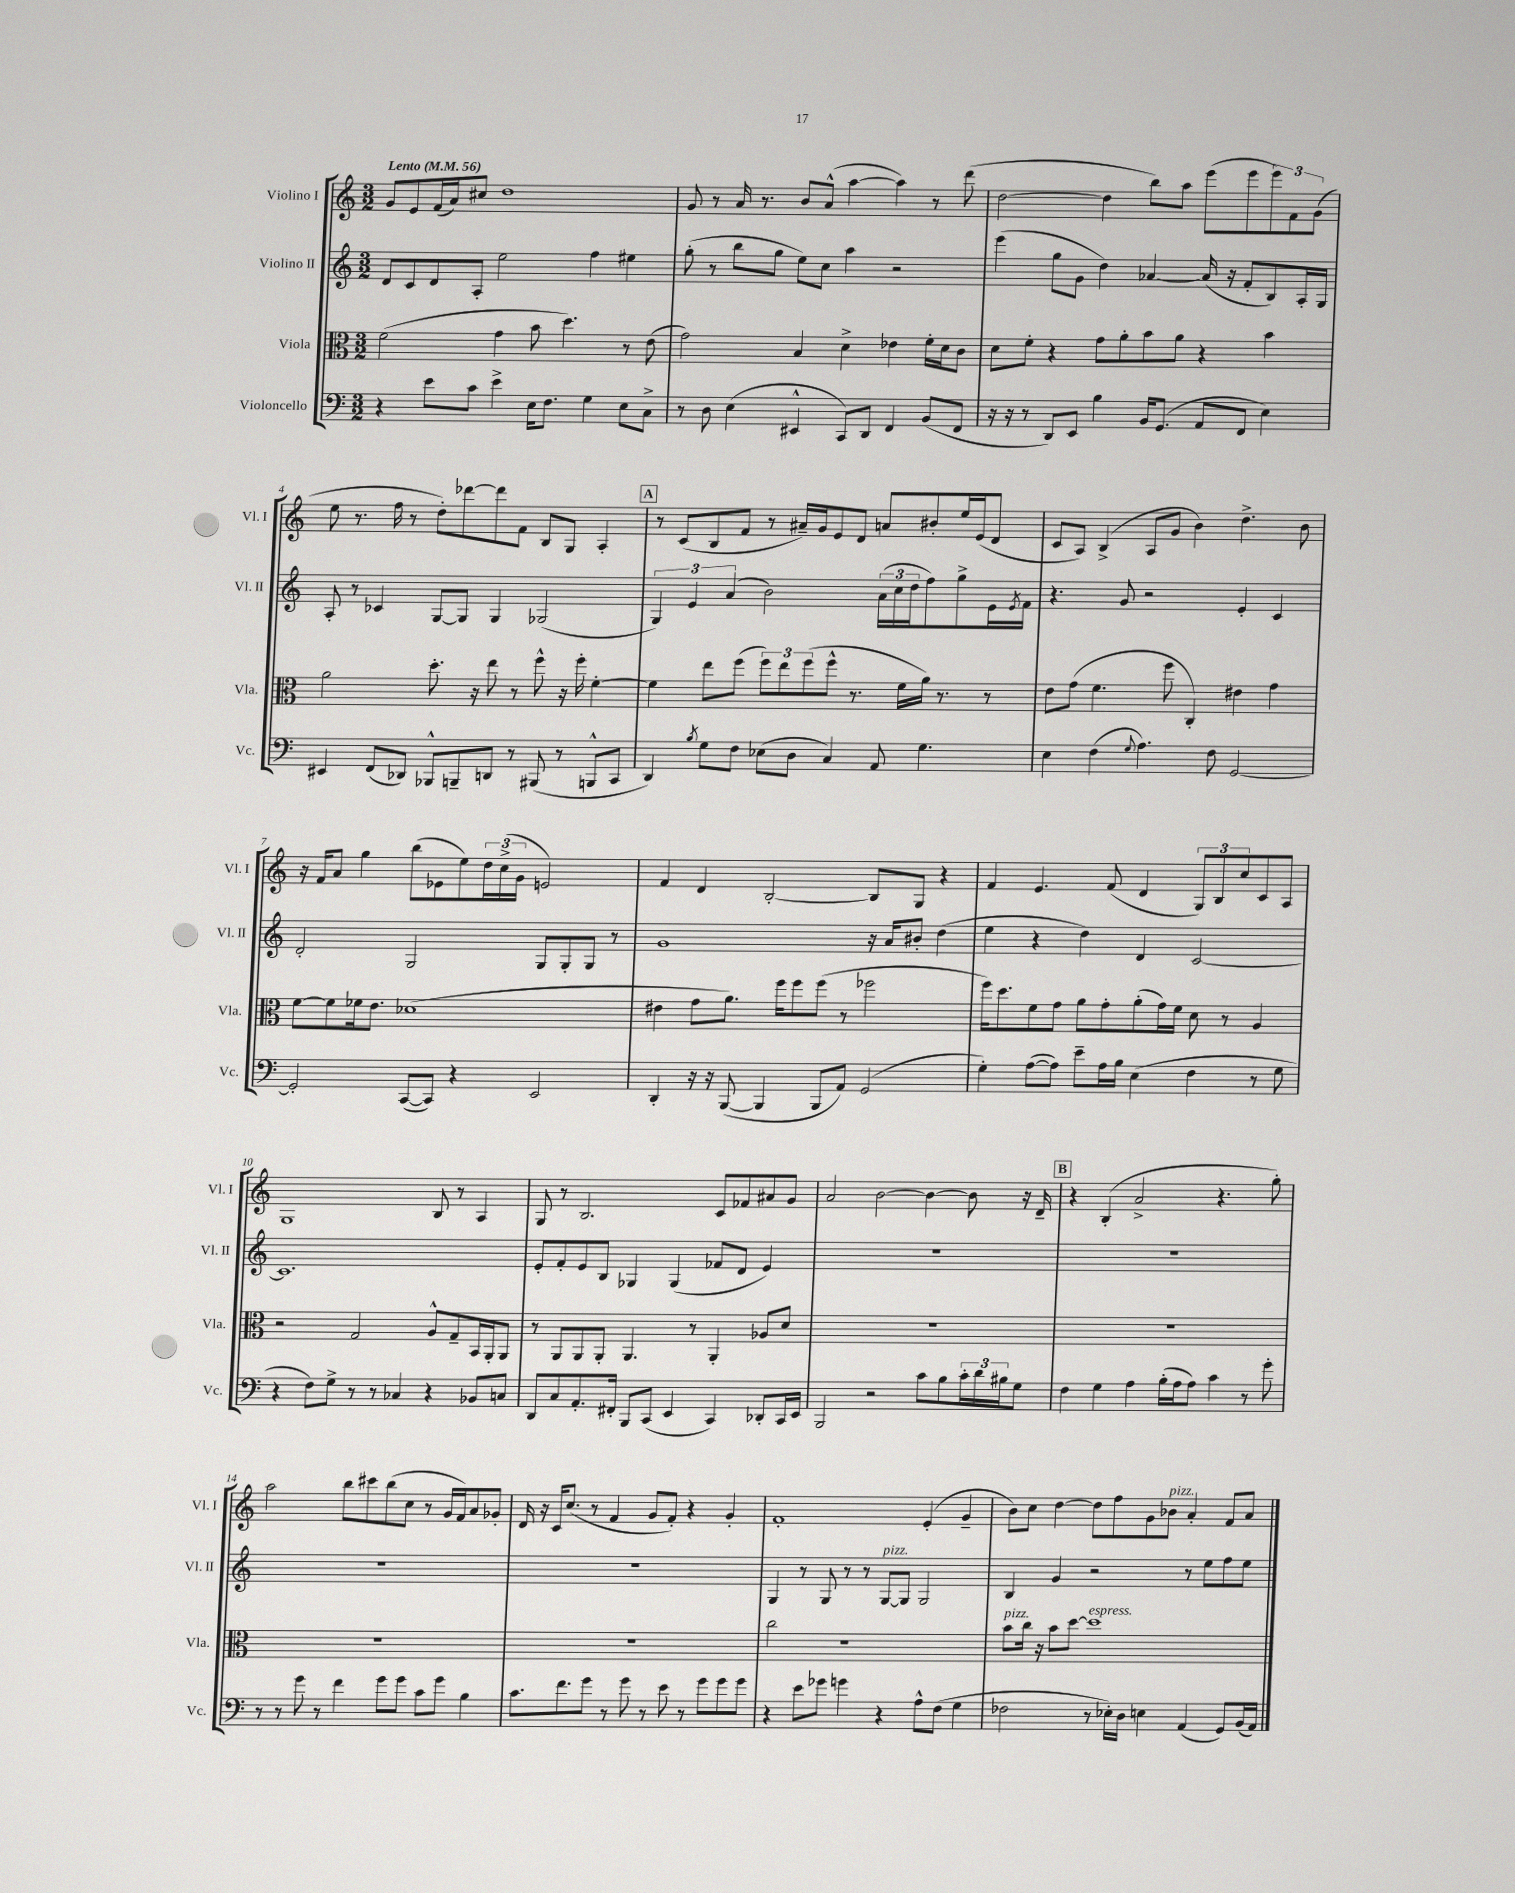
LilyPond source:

<<
\new StaffGroup <<
\new Staff = "s0" \with { instrumentName = "Violino I" shortInstrumentName = "Vl. I" } {
    \clef treble \key c \major \numericTimeSignature \time 3/2 \tempo "Lento" 4 = 56
    g'8 e'8 f'16( a'16) cis''8 d''1 |
    g'8 r8 a'16 r8. b'8 a'8-^( a''4~ a''4) r8 d'''8( |
    d''2~ d''4 b''8) a''8 e'''8( e'''8 \tuplet 3/2 { e'''8) f'8 g'8( } |
    e''8 r8. f''16 r8 d''8-.) des'''8~ des'''8 f'8 b8 g8 a4-. |
    \mark \markup { \box "A" } r8 c'8( b8 f'8 r8 ais'16--) g'16 e'8 d'8 a'8 bis'8-. e''16 e'16( d'8 |
    c'8 a8) b4->( a8 g'8 b'4) d''4.-> b'8 |
    r16 f'16 a'8 g''4 b''8( ees'8 e''8) \tuplet 3/2 { d''16 c''16->( g'16 } e'2) |
    f'4 d'4 b2~-. b8 g8 r4 |
    f'4 e'4. f'8( d'4 \tuplet 3/2 { g8) b8 c''8 } c'8 a8 |
    g1 b8 r8 a4 |
    g8 r8 b2. c'8 fes'8 ais'8 g'8 |
    a'2 b'2~ b'4~ b'8 r16 d'16-- |
    \mark \markup { \box "B" } r4 b4-.( a'2-> r4. g''8-.) |
    a''2 b''8 cis'''8 b''8( c''8 r8 g'16 f'16) a'8 ges'8-. |
    d'16 r16 c'16 c''8.( r8 f'4 g'8 f'8-.) r4 g'4-. |
    f'1-. e'4-.( g'4-- |
    b'8) c''8 d''4~ d''8 f''8 g'8 bes'8^\markup { \italic "pizz." } a'4-. f'8 a'8 \bar "|." |
}
\new Staff = "s1" \with { instrumentName = "Violino II" shortInstrumentName = "Vl. II" } {
    \clef treble \key c \major \numericTimeSignature \time 3/2
    d'8 c'8 d'8 a8-. e''2 f''4 eis''4 |
    g''8-.( r8 b''8 g''8 e''8) c''8 a''4 r2 |
    e'''4( g''8 g'8 d''4) aes'4~ aes'16( r16 f'8-. b8) a16-. g16 |
    a8-. r8 ces'4 g8~ g8 g4 ges2( |
    \mark \markup { \box "A" } \tuplet 3/2 { g4) e'4 a'4( } b'2) \tuplet 3/2 { a'16( c''16 d''16 } f''8) g''8-> e'16 \acciaccatura { e'8 } f'16 |
    r4. g'8 r2 e'4-. c'4 |
    d'2-. g2 g8 g8-. g8 r8 |
    g'1 r16 a'16 bis'8-. d''4( |
    e''4 r4 d''4) d'4 c'2~ |
    c'1. |
    e'8-. f'8-. e'8 b8 ges4 ges4( fes'8 d'8 e'4) |
    R1. |
    \mark \markup { \box "B" } R1. |
    R1. |
    R1. |
    g4 r8 g8 r8 r8 g8~^\markup { \italic "pizz." } g8 g2 |
    b4 g'4 r2 r8 e''8 f''8 e''8 \bar "|." |
}
\new Staff = "s2" \with { instrumentName = "Viola" shortInstrumentName = "Vla." } {
    \clef alto \key c \major \numericTimeSignature \time 3/2
    f'2( g'4 b'8 d''4.) r8 e'8( |
    g'2) b4 d'4-> ees'4 f'16-. d'16 c'8 |
    d'8 f'8-. r4 g'8 a'8-. b'8 a'8 r4 b'4 |
    a'2 d''8.-. r16 e''8 r8 f''8-^ r16 f''16-. f'4~-. |
    \mark \markup { \box "A" } f'4 e''8 f''8( \tuplet 3/2 { f''8) e''8 f''8( } f''8-^ r8. f'16 a'16) r8. r8 |
    e'8 g'8( f'4. f''8 c4-.) eis'4 g'4 |
    f'8~ f'8 fes'16 e'8. des'1( |
    eis'4 g'8 a'8.) f''16 f''8 f''8( r8 fes''2 |
    f''16) d''8. f'8 g'8 a'8 g'8-. a'8-.( g'16) f'16 d'8 r8 a4 |
    r2 g2 a8-^ g8-- b,16 a,16-. a,8 |
    r8 a,8 a,8 a,8-. a,4. r8 a,4-. aes8 d'8 |
    R1. |
    \mark \markup { \box "B" } R1. |
    R1. |
    R1. |
    c''2 r1 |
    b'8^\markup { \italic "pizz." } c''16 r16 b'8 d''8~ d''1^\markup { \italic "espress." } \bar "|." |
}
\new Staff = "s3" \with { instrumentName = "Violoncello" shortInstrumentName = "Vc." } {
    \clef bass \key c \major \numericTimeSignature \time 3/2
    r4 e'8 c'8 e'4-> e16 f8. g4 e8 c8-> |
    r8 d8 e4( eis,4-^ c,8) d,8 f,4 b,8( f,8 |
    r16 r16 r8 d,8) e,8 b4 b,16 g,8.( a,8 f,8 e4) |
    eis,4 f,8( des,8) bes,,8-^ b,,8-- d,8 r8 bis,,8( r8 b,,8-^ c,8 |
    \mark \markup { \box "A" } d,4) \acciaccatura { b8 } g8 f8 ees8( d8 c4) a,8 g4. |
    e4 f4( \appoggiatura { g8 } a4.) f8 g,2~ |
    g,2-. c,8~( c,8) r4 e,2 |
    d,4-. r16 r16 b,,8~( b,,4 b,,8 a,8) g,2( |
    g4-.) a8~( a8) e'8-- a16 b16 e4( f4 r8 g8 |
    r4 f8) g8-> r8 r8 ces4 r4 bes,8 c8 |
    d,8 c8 a,8.-. fis,16-. b,,8 c,8( e,4 c,4) des,8-. c,16 e,16 |
    b,,2 r2 c'8 b8 \tuplet 3/2 { c'16-. d'16 bis16 } g8 |
    \mark \markup { \box "B" } f4 g4 a4 b16-.( a16 a8) c'4 r8 g'8-. |
    r8 r8 g'8 r8 f'4 g'8 g'8 c'8 g'8 b4 |
    c'8. f'8. g'8 r8 g'8 r8 e'8 r8 g'8 g'8 g'8 |
    r4 e'8 ges'8 g'4 r4 a8-^ f8( g4 |
    fes2 r8 ees16-.) d16 e4 a,4( g,8) b,16( a,16) \bar "|." |
}
>>
>>
